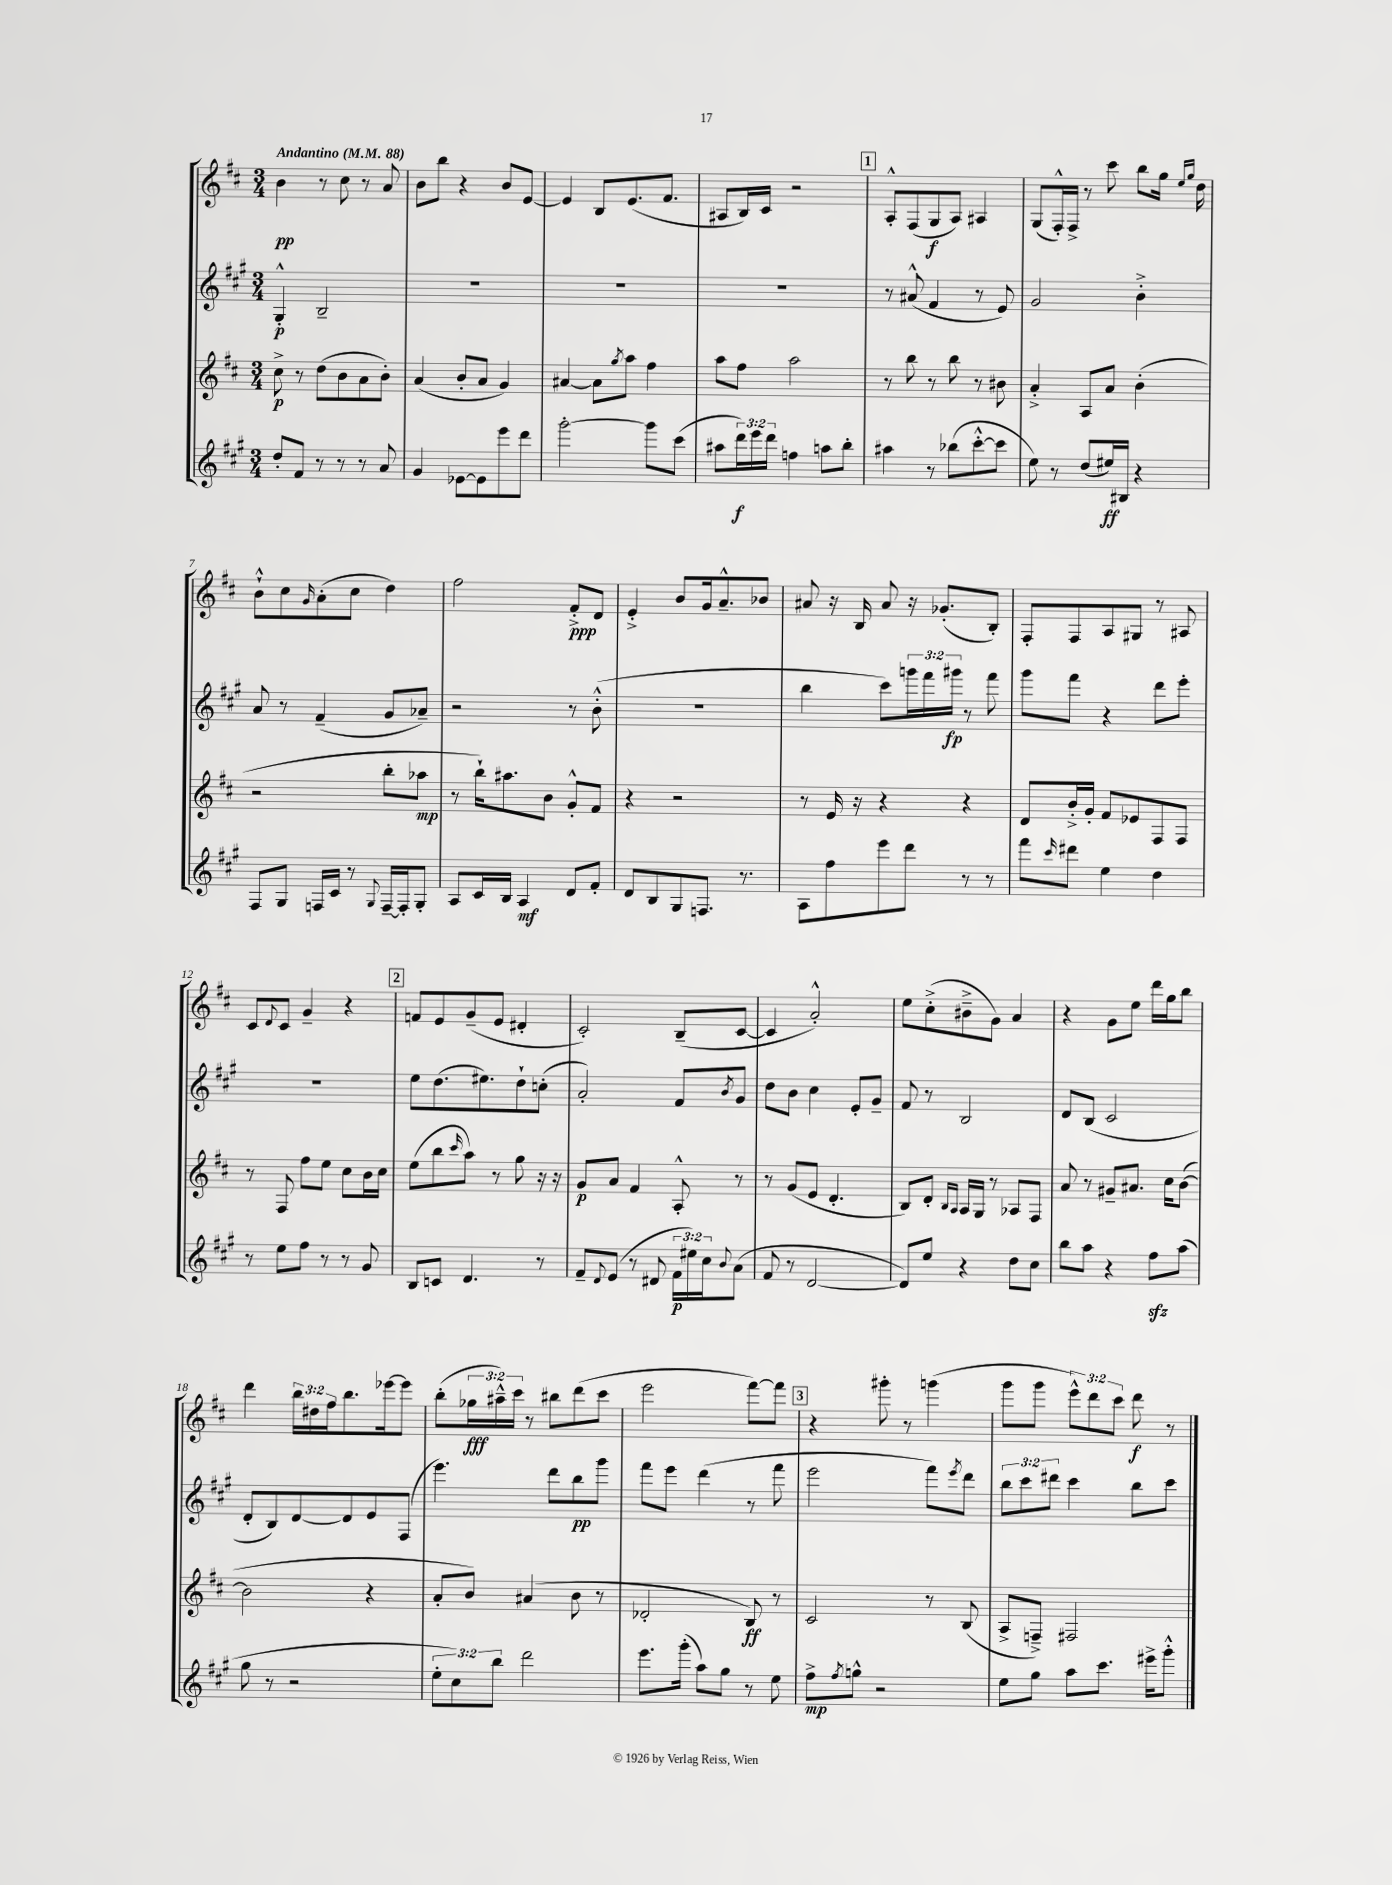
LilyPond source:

<<
\new StaffGroup <<
\new Staff = "s0" {
    \clef treble \key d \major \numericTimeSignature \time 3/4 \override Staff.TupletNumber.text = #tuplet-number::calc-fraction-text \tempo "Andantino" 4 = 88
    b'4\pp r8 cis''8 r8 a'8 |
    b'8 b''8 r4 b'8 e'8~ |
    e'4 b8 e'8.( fis'8. |
    ais8 b16) cis'16 r2 |
    \mark \markup { \box "1" } a8-.-^ fis8( g8\f a8) ais4 |
    g8( fis16-.-^) fis16-> r8 cis'''8 b''8 g''16 \grace { e''16 g''16 } d''16 |
    b'8-!-^ cis''8 \grace { g'16 } a'8-.( cis''8 d''4) |
    fis''2 fis'8-.->\ppp d'8 |
    e'4-.-> b'8 g'16 a'8.---^ bes'8 |
    ais'8 r16 b16 ais'8 r16 ges'8.-.( b8-.) |
    fis8-. fis8 a8 gis8 r8 ais8 |
    cis'8 \appoggiatura { d'8 } cis'8 g'4-- r4 |
    \mark \markup { \box "2" } f'8 e'8 g'8--( e'8 dis'4-. |
    cis'2-.) b8--( cis'8~ |
    cis'4 a'2-.-^) |
    e''8 cis''8-.->( bis'8---> g'8) a'4 |
    r4 g'8 e''8 d'''16 g''16 b''8 |
    d'''4 \tuplet 3/2 { b''16 dis''16 fis''16 } b''8. ees'''16~ ees'''8 |
    b''8-.( \tuplet 3/2 { ges''16\fff ais''16---^) cis'''16 } r8 bis''8 d'''8( cis'''8 |
    e'''2 fis'''8~) fis'''8 |
    \mark \markup { \box "3" } r4 gis'''8-. r8 g'''4( |
    g'''8 g'''8 \tuplet 3/2 { e'''8-^) d'''8 cis'''8 } d'''8\f r8 \bar "|." |
}
\new Staff = "s1" {
    \clef treble \key a \major \numericTimeSignature \time 3/4 \override Staff.TupletNumber.text = #tuplet-number::calc-fraction-text
    gis4-.-^\p b2-- |
    R2. |
    R2. |
    R2. |
    \mark \markup { \box "1" } r8 ais'8-^( fis'4 r8 e'8) |
    gis'2 b'4-.-> |
    a'8 r8 fis'4--( gis'8 aes'8--) |
    r2 r8 b'8-.-^( |
    R2. |
    b''4 cis'''8) \tuplet 3/2 { g'''16 fis'''16 gis'''16\fp } r8 fis'''8 |
    gis'''8 fis'''8 r4 d'''8 e'''8-. |
    R2. |
    \mark \markup { \box "2" } e''8 d''8.( eis''8.) d''8-! c''8-.( |
    a'2-.) fis'8 \acciaccatura { b'8 } gis'8 |
    d''8 b'8 cis''4 e'8-. gis'8-- |
    fis'8 r8 b2 |
    d'8 b8( cis'2 |
    d'8-. b8) d'8~ d'8 e'8 fis8( |
    e'''4.) d'''8 b''8\pp gis'''8 |
    fis'''8 e'''8 d'''4( r8 fis'''8 |
    \mark \markup { \box "3" } e'''2 fis'''8) \acciaccatura { e'''8 } d'''8 |
    \tuplet 3/2 { b''8 cis'''8 dis'''8 } cis'''4 b''8 cis'''8 \bar "|." |
}
\new Staff = "s2" {
    \clef treble \key d \major \numericTimeSignature \time 3/4
    cis''8->\p r8 d''8( b'8 a'8 b'8-.) |
    a'4( b'8-. a'8 g'4) |
    ais'4~ ais'8 \acciaccatura { g''8 } a''8 fis''4 |
    a''8 fis''8 a''2 |
    \mark \markup { \box "1" } r8 b''8 r8 b''8 r8 bis'8 |
    a'4-.-> a8 a'8 b'4-.( |
    r2 b''8-. aes''8\mp |
    r8 b''16-!) ais''8. b'8 g'8-.-^ fis'8 |
    r4 r2 |
    r8 e'16 r16 r4 r4 |
    d'8 b'16-.-> g'16-. fis'8 ees'8 fis8 fis8 |
    r8 fis8 fis''8 e''8 cis''8 b'16 cis''16 |
    \mark \markup { \box "2" } e''8( b''8 \grace { cis'''16 } a''8) r8 g''8 r16 r16 |
    g'8\p a'8 fis'4 a8-.-^ r8 |
    r8 g'8( e'8 d'4.-. |
    b8) d'8-. \grace { b16 a16 } a16 g16 r8 aes8 fis8 |
    a'8 r8 gis'8-- ais'8. cis''16 b'8~( |
    b'2 r4 |
    a'8-. b'8) ais'4( b'8 r8 |
    des'2-. b8\ff) r8 |
    \mark \markup { \box "3" } cis'2 r8 b8( |
    a8-> f8--->) fis2 \bar "|." |
}
\new Staff = "s3" {
    \clef treble \key a \major \numericTimeSignature \time 3/4 \override Staff.TupletNumber.text = #tuplet-number::calc-fraction-text
    d''8-. fis'8 r8 r8 r8 a'8 |
    gis'4 ees'8~ ees'8 e'''8 d'''8 |
    gis'''2~-. gis'''8 cis'''8( |
    ais''8 \tuplet 3/2 { d'''16\f) e'''16 d'''16 } f''4 a''8 b''8-. |
    \mark \markup { \box "1" } ais''4 r8 bes''8( cis'''8~-.-^ cis'''8 |
    e''8) r8 d''8( eis''16\ff) bis16 r4 |
    fis8 gis8 f16 cis'16 r8 \appoggiatura { gis8 } f16~-- f16-. gis8-. |
    a8 cis'16 b16 a4\mf d'8 fis'8-. |
    d'8 b8 gis8 f8. r8. |
    a8 fis''8 e'''8 d'''8 r8 r8 |
    fis'''8 \grace { cis'''16 } dis'''8 e''4 d''4 |
    r8 e''8 fis''8 r8 r8 gis'8 |
    \mark \markup { \box "2" } b8 c'8 d'4. r8 |
    fis'8-- \appoggiatura { d'8 } e'8( r8 dis'8 \tuplet 3/2 { fis'16\p eis''16) cis''16 } \appoggiatura { b'8 } a'8( |
    fis'8 r8 d'2~ |
    d'8) e''8 r4 d''8 cis''8 |
    b''8 a''8 r4 fis''8\sfz a''8( |
    gis''8 r8 r2 |
    \tuplet 3/2 { e''8-. cis''8) b''8 } d'''2 |
    e'''8. gis'''16-.( a''8) gis''8 r8 e''8 |
    \mark \markup { \box "3" } fis''8->\mp \acciaccatura { fis''8 } g''8-^ r2 |
    e''8 gis''8 a''8 cis'''8. eis'''16-> gis'''8-.-^ \bar "|." |
}
>>
>>
